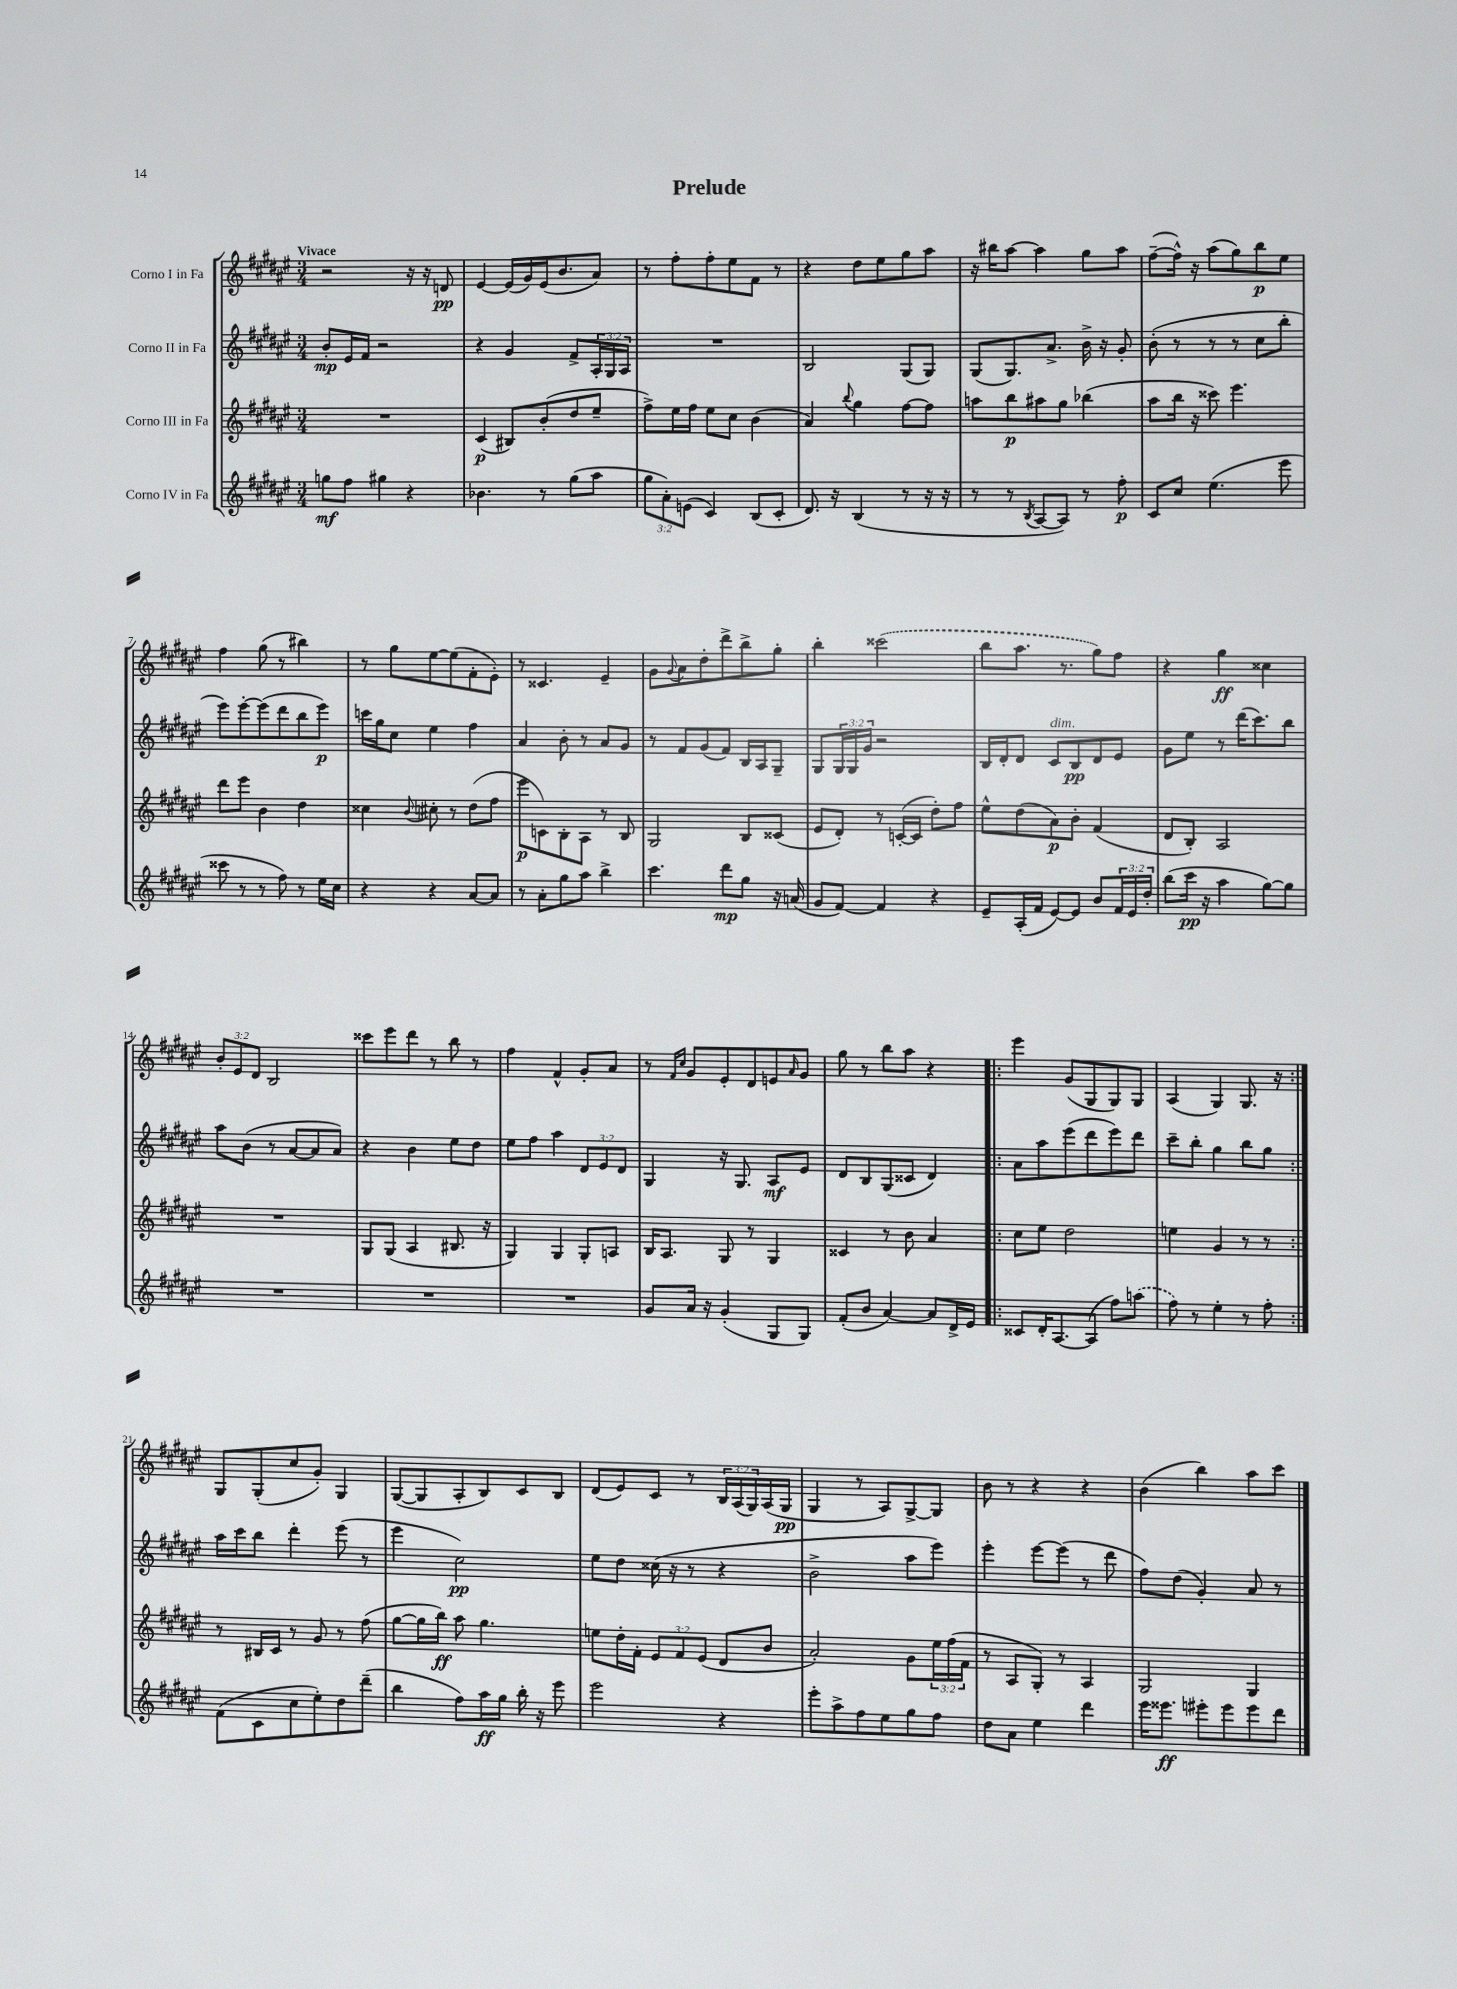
\header { title = "Prelude" }
<<
\new StaffGroup <<
\new Staff = "s0" \with { instrumentName = "Corno I in Fa" } {
    \clef treble \key fis \major \numericTimeSignature \time 3/4 \override Staff.TupletNumber.text = #tuplet-number::calc-fraction-text \tempo "Vivace"
    r2 r16 r16 d'8\pp |
    eis'4~ eis'16( gis'16) eis'16( b'8. ais'8) |
    r8 fis''8-. fis''8-. eis''8 fis'8 r8 |
    r4 dis''8 eis''8 gis''8 ais''8 |
    r16 bis''16 ais''8~ ais''4 gis''8 ais''8 |
    fis''8~--( fis''16-^) r16 ais''8( gis''8) b''8\p eis''8 |
    fis''4 gis''8( r8 bis''4) |
    r8 gis''8 eis''8~ eis''8( fis'8-. eis'8-.) |
    r8 cisis'4. eis'4-- |
    gis'8 \appoggiatura { gis'8 } ais'8 dis''8-. dis'''8-> b''8-> gis''8-. |
    b''4-. \once \slurDashed cisis'''2( |
    b''8 ais''8. r8. gis''8) fis''8 |
    r4 gis''4\ff cisis''4 |
    \tuplet 3/2 { b'8-. eis'8 dis'8 } b2 |
    cisis'''8 eis'''8 dis'''8 r8 b''8 r8 |
    fis''4 fis'4-^ gis'8-. ais'8 |
    r8 \grace { fis'16 cis''16 } gis'8 eis'8-. dis'8 e'8 \grace { ais'16 } gis'8 |
    gis''8 r8 b''8 ais''8 r4 |
    \repeat volta 2 { eis'''4 gis'8( gis8 gis8) gis8 |
    ais4( gis4) gis8. r16 | }
    gis8 gis8-.( cis''8 gis'8-.) gis4 |
    gis8~( gis8 ais8-. b8) cis'8 b8 |
    dis'8( eis'8) cis'8 r8 \tuplet 3/2 { b16 ais16( gis16) } ais16( gis16\pp |
    gis4 r8 ais8) gis8~-> gis8 |
    b'8 r8 r4 r4 |
    b'4( b''4) ais''8 cis'''8 \bar "|." |
}
\new Staff = "s1" \with { instrumentName = "Corno II in Fa" } {
    \clef treble \key fis \major \numericTimeSignature \time 3/4 \override Staff.TupletNumber.text = #tuplet-number::calc-fraction-text
    b'8-.\mp eis'16 fis'16 r2 |
    r4 gis'4 fis'8-> \tuplet 3/2 { ais16-. gis16 ais16 } |
    R2. |
    b2 gis8( gis8) |
    gis8( gis8.) ais'8.-> b'16-> r16 gis'8-. |
    b'8-.( r8 r8 r8 cis''8 b''8-. |
    eis'''8) eis'''8~-. eis'''8( dis'''8 b''8 eis'''8\p) |
    c'''16 gis''16 cis''8 eis''4 fis''4 |
    ais'4 b'8-. r8 ais'8 gis'8 |
    r8 fis'8 gis'8( fis'8) b16 ais16 gis8-- |
    gis8 \tuplet 3/2 { gis16 gis16 gis'16 } r2 |
    b16 dis'16-. dis'8 cis'8^\markup { \italic "dim." } b8\pp dis'8 eis'8 |
    gis'8 eis''8 r8 dis'''16( cis'''8.) b''8 |
    ais''8 b'8( r8 ais'8~ ais'8 ais'8) |
    r4 b'4 eis''8 dis''8 |
    eis''8 fis''8 ais''4 \tuplet 3/2 { dis'8 eis'8 dis'8 } |
    gis4 r16 gis8. ais8\mf eis'8 |
    dis'8 b8 gis8( cisis'8 dis'4) |
    \repeat volta 2 { ais'8 ais''8 eis'''8( dis'''8 eis'''8) dis'''8 |
    cis'''8-- b''8-. gis''4 b''8 gis''8 | }
    ais''16 cis'''16 b''8 dis'''4-. eis'''8( r8 |
    eis'''4 cis''2\pp) |
    eis''8 dis''8 cisis''16( r16 r8 r4 |
    b'2-> ais''8 eis'''8) |
    eis'''4-. eis'''8~ eis'''8( r8 dis'''8 |
    fis''8) dis''8( gis'4-.) ais'8 r8 \bar "|." |
}
\new Staff = "s2" \with { instrumentName = "Corno III in Fa" } {
    \clef treble \key fis \major \numericTimeSignature \time 3/4 \override Staff.TupletNumber.text = #tuplet-number::calc-fraction-text
    R2. |
    cis'4\p( bis8) b'8-.( dis''8 eis''8-- |
    fis''8->) eis''16 fis''16 eis''8 cis''8 b'4( |
    ais'4) \appoggiatura { b''8 } gis''4 fis''8~ fis''8 |
    a''8 b''8\p ais''8 gis''8 bes''4( |
    ais''8 b''16 r16 cisis'''8) eis'''4. |
    dis'''8 eis'''8 b'4 dis''4 |
    cisis''4 \appoggiatura { b'8 } cis''8-. r8 dis''8( fis''8 |
    eis'''8\p c'8) b8-. ais8 r8 b8 |
    gis2 b8 cisis'8( |
    eis'8 dis'8-.) r8 c'16~-.( c'16 dis''8-.) fis''8 |
    eis''8-^ dis''8( ais'8\p) b'8-. fis'4( |
    dis'8 b8-.) ais2 |
    R2. |
    gis8 gis8( ais4 bis8. r16 |
    gis4) gis4 gis8-. a8 |
    b16 ais8. gis8 r8 gis4 |
    cisis'4 r8 b'8 ais'4 |
    \repeat volta 2 { cis''8 eis''8 dis''2 |
    e''4 gis'4 r8 r8 | }
    r8 bis16 cis'16 r8 gis'8 r8 fis''8( |
    gis''8~ gis''16 b''16\ff) ais''8 gis''4. |
    e''8 dis''16-. fis'16-. \tuplet 3/2 { eis'8 fis'8 eis'8( } dis'8 b'8 |
    ais'2-.) gis'8 \tuplet 3/2 { eis''16 fis''16( fis'16 } |
    r8 ais8 gis8-.) r8 ais4 |
    gis2 gis4 \bar "|." |
}
\new Staff = "s3" \with { instrumentName = "Corno IV in Fa" } {
    \clef treble \key fis \major \numericTimeSignature \time 3/4 \override Staff.TupletNumber.text = #tuplet-number::calc-fraction-text
    g''8\mf fis''8 gis''4 r4 |
    bes'4. r8 gis''8( ais''8 |
    \tuplet 3/2 { gis''8 ais'8-.) e'8( } cis'4) b8( cis'8-. |
    dis'8.) r16 b4( r8 r16 r16 |
    r8 r8 \acciaccatura { b8 } ais8~ ais8) r8 fis''8-.\p |
    cis'8 cis''8 eis''4.( eis'''8 |
    cisis'''8 r8 r8 fis''8) r8 eis''16 cis''16 |
    r4 r4 ais'8~ ais'8 |
    r8 ais'8-. gis''8 ais''8 b''4-> |
    cis'''4. dis'''8\mp gis''8 r16 a'16( |
    gis'8 fis'8~) fis'4 r4 |
    eis'8-- ais16-.( fis'16 eis'8~) eis'8 b'8 \tuplet 3/2 { fis'16 eis'16 dis''16-. } |
    b''8( cis'''16\pp r16 ais''4 gis''8~) gis''8 |
    R2. |
    R2. |
    R2. |
    gis'8 ais'16 r16 gis'4-.( gis8 gis8) |
    fis'8-.( b'8 ais'4~) ais'8 dis'16-> eis'16 |
    \repeat volta 2 { cisis'8 dis'16-. ais8.~ ais8( fis''8) \once \slurDashed a''8( |
    fis''8) r8 eis''4-. r8 fis''8-. | }
    fis'8( cis'8 cis''8 eis''8-.) dis''8 dis'''8--( |
    b''4 fis''8) ais''16\ff gis''16 b''16-. r16 eis'''8 |
    eis'''2 r4 |
    eis'''8-. ais''8-> fis''8 eis''8 gis''8 fis''8 |
    dis''8 ais'8 eis''4 dis'''4 |
    eis'''16 eisis'''8.\ff eis'''8-. eis'''8 eis'''8 dis'''8 \bar "|." |
}
>>
>>
